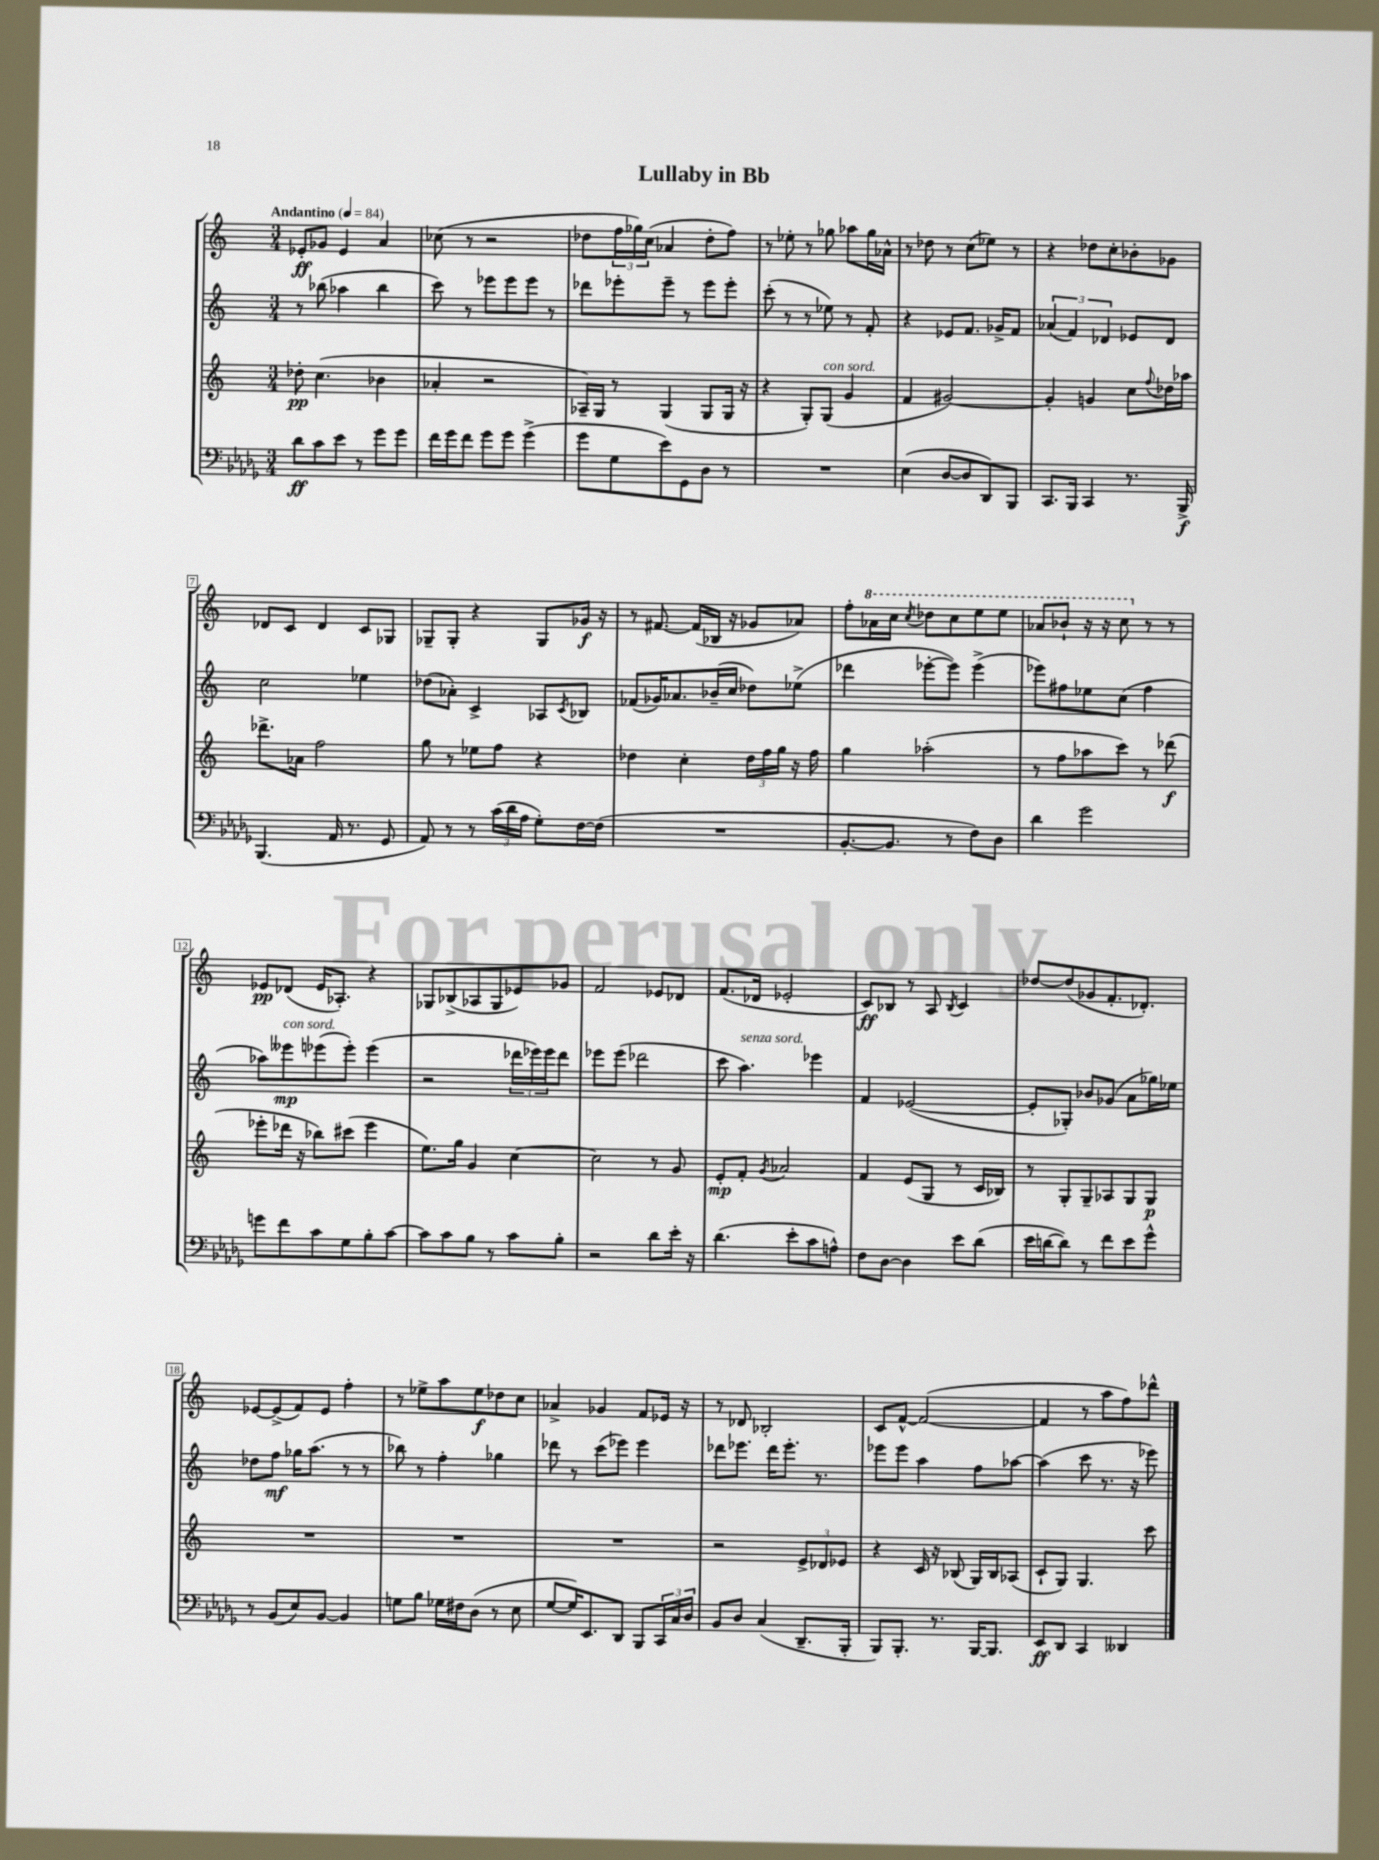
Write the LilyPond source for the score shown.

\header { title = "Lullaby in Bb" }
<<
\new StaffGroup <<
\new Staff = "s0" {
    \clef treble \key c \major \numericTimeSignature \time 3/4 \tempo "Andantino" 4 = 84
    ees'8-.\ff ges'8 ees'4 a'4 |
    ces''8( r8 r2 |
    des''8 \tuplet 3/2 { f''16 ges''16) c''16( } aes'4 des''8-. f''8) |
    r8 ees''8-. r8 ges''8 aes''8 ges''16 aes'16-^ |
    r8 des''8 r8 c''8( ees''8) r8 |
    r4 des''8 c''8-. bes'8-. ges'8 |
    des'8 c'8 des'4 c'8 ges8 |
    ges8-- ges8-. r4 ges8 ges'16\f r16 |
    r8 fis'8.~ fis'16( bes16 r16 ges'8 aes'8) |
    f''8-. \ottava #1 aes''16 c'''16 \acciaccatura { c'''8 } des'''8 c'''8 e'''8 e'''8 |
    aes''8 bes''8-! r16 r16 c'''8 \ottava #0 r8 r8 |
    ees'8\pp des'8( ees'16 aes8.-.) r4 |
    ges8 bes8->( aes8 ges8 ees'8) ges'8 |
    f'2 ees'8 des'8 |
    f'8.( des'16 ees'2-. |
    c'8\ff) bes8 r8 a8 \acciaccatura { bes8 } c'4 |
    des''8~ des''8( ges'8 f'8.-. des'8.-.) |
    ees'8~ ees'8->( f'8) ees'8 f''4-. |
    r8 ees''8-> a''8 ees''8\f des''8 c''8 |
    aes'4-> ges'4 f'8 ees'16 r16 |
    r8 des'8 bes2-. |
    c'8 f'8~-^ f'2~( |
    f'4 r8 a''8 f''8) des'''8-^ \bar "|." |
}
\new Staff = "s1" {
    \clef treble \key c \major \numericTimeSignature \time 3/4
    r8 bes''8( aes''4 bes''4 |
    c'''8) r8 ees'''8 ees'''8 ees'''8 r8 |
    des'''8 ees'''8-. ees'''8-- r8 ees'''8 ees'''8-. |
    c'''8-.( r8 r8 ees''8) r8 f'8-. |
    r4 ees'8 f'8. ges'16-> f'8 |
    \tuplet 3/2 { aes'4( f'4) des'4 } ees'8 des'8 |
    c''2 ees''4 |
    des''8( aes'8-.) c'4-> aes8 \acciaccatura { c'8 } bes8 |
    fes'8( ges'16) aes'8. bes'16--( c''16 des''8) ees''8->( |
    des'''4 ees'''8~-. ees'''8) ees'''4->( |
    ees'''8) fis''8 ees''8 c''8( fis''4 |
    aes''8) eeses'''8\mp^\markup { \italic "con sord." } ees'''8( ees'''8-.) ees'''4( |
    r2 \tuplet 3/2 { des'''16 ees'''16) ees'''16 } des'''8 |
    ees'''8 ees'''8( des'''2 |
    c'''8 a''4.^\markup { \italic "senza sord." }) ees'''4 |
    f'4 ees'2~( |
    ees'8-. ges8-.) bes'8 ges'8( a'8 ges''16) ees''16 |
    des''8 f''8\mf ges''16 a''8.( r8 r8 |
    bes''8) r8 f''4-. ges''4 |
    des'''8 r8 c'''8( ees'''8) ees'''4 |
    des'''8 ees'''8. des'''16 ees'''8.-. r8. |
    ees'''8 ees'''8 a''4 f''8 aes''8~ |
    aes''4( c'''8 r8. r16 ees'''8) \bar "|." |
}
\new Staff = "s2" {
    \clef treble \key c \major \numericTimeSignature \time 3/4
    des''8-.\pp c''4.( bes'4 |
    aes'4-. r2 |
    aes16--) g16 r8 g4( g8 g16 r16 |
    r4 g8-.) g8^\markup { \italic "con sord." }( g'4 |
    f'4 gis'2~) |
    gis'4-. g'4 c''8 \appoggiatura { f''8 } des''16 aes''16 |
    des'''8.-> aes'16 f''2 |
    g''8 r8 ees''8 f''8 r4 |
    des''4 c''4-. \tuplet 3/2 { des''16 f''16 g''16 } r16 f''16 |
    g''4 aes''2-.( |
    r8 f''8 aes''8 c'''8) r8 des'''8\f( |
    ees'''8-. des'''16 r16 bes''8) cis'''8( ees'''4 |
    e''8.) g''16 g'4 c''4~ |
    c''2 r8 g'8 |
    e'8-.\mp f'8-. \acciaccatura { g'8 } aes'2 |
    f'4 e'8( g8 r8 c'16 bes16) |
    r8 g8-. g8-- aes8 g8 g8\p |
    R2. |
    R2. |
    R2. |
    r2 \tuplet 3/2 { e'8-> des'8 ees'8 } |
    r4 c'16 r16 bes8( g16) bes16 aes8( |
    c'8-! g8) g4. c'''8 \bar "|." |
}
\new Staff = "s3" {
    \clef bass \key des \major \numericTimeSignature \time 3/4
    des'8\ff c'8 ees'8 r8 ges'8 ges'8 |
    f'16 ges'16 f'8 ges'8 ges'8 ges'4->( |
    ges'8 ges8 ees'8) ges,8 des8 r8 |
    R2. |
    ees4( des8~ des8 des,8) bes,,8 |
    c,8. bes,,16 c,4 r8. bes,,16->\f |
    bes,,4.( aes,16 r8. ges,8 |
    aes,8) r8 r8 \tuplet 3/2 { c'16( des'16 aes16 } ges8-.) f16~ f16( |
    R2. |
    bes,8.~-. bes,8. r8 f8) des8 |
    des'4 ges'2 |
    g'8 f'8 c'8 ges8 bes8-. c'8~ |
    c'8 c'8 bes8 r8 c'8 bes8-. |
    r2 des'8 ees'16-. r16 |
    des'4.( ees'8-. c'8 a8-^) |
    f8 des8~ des4 ees'8 des'8( |
    ees'16 d'16~ d'8) r8 f'8 ees'8 ges'8-^ |
    r8 bes,8( ees8) bes,8~ bes,4 |
    g8 bes8 ges16 fis16 des8( r8 ees8 |
    ges8~ ges16) ees,8. des,8 bes,,8 \tuplet 3/2 { c,16 c16 des16 } |
    bes,8 des8 c4( des,8.-- bes,,16-. |
    bes,,8) bes,,8.-. r8. bes,,16~ bes,,8. |
    ees,8\ff des,8 c,4 deses,4 \bar "|." |
}
>>
>>
\layout { \context { \Score \override BarNumber.stencil = #(make-stencil-boxer 0.1 0.3 ly:text-interface::print) } }
